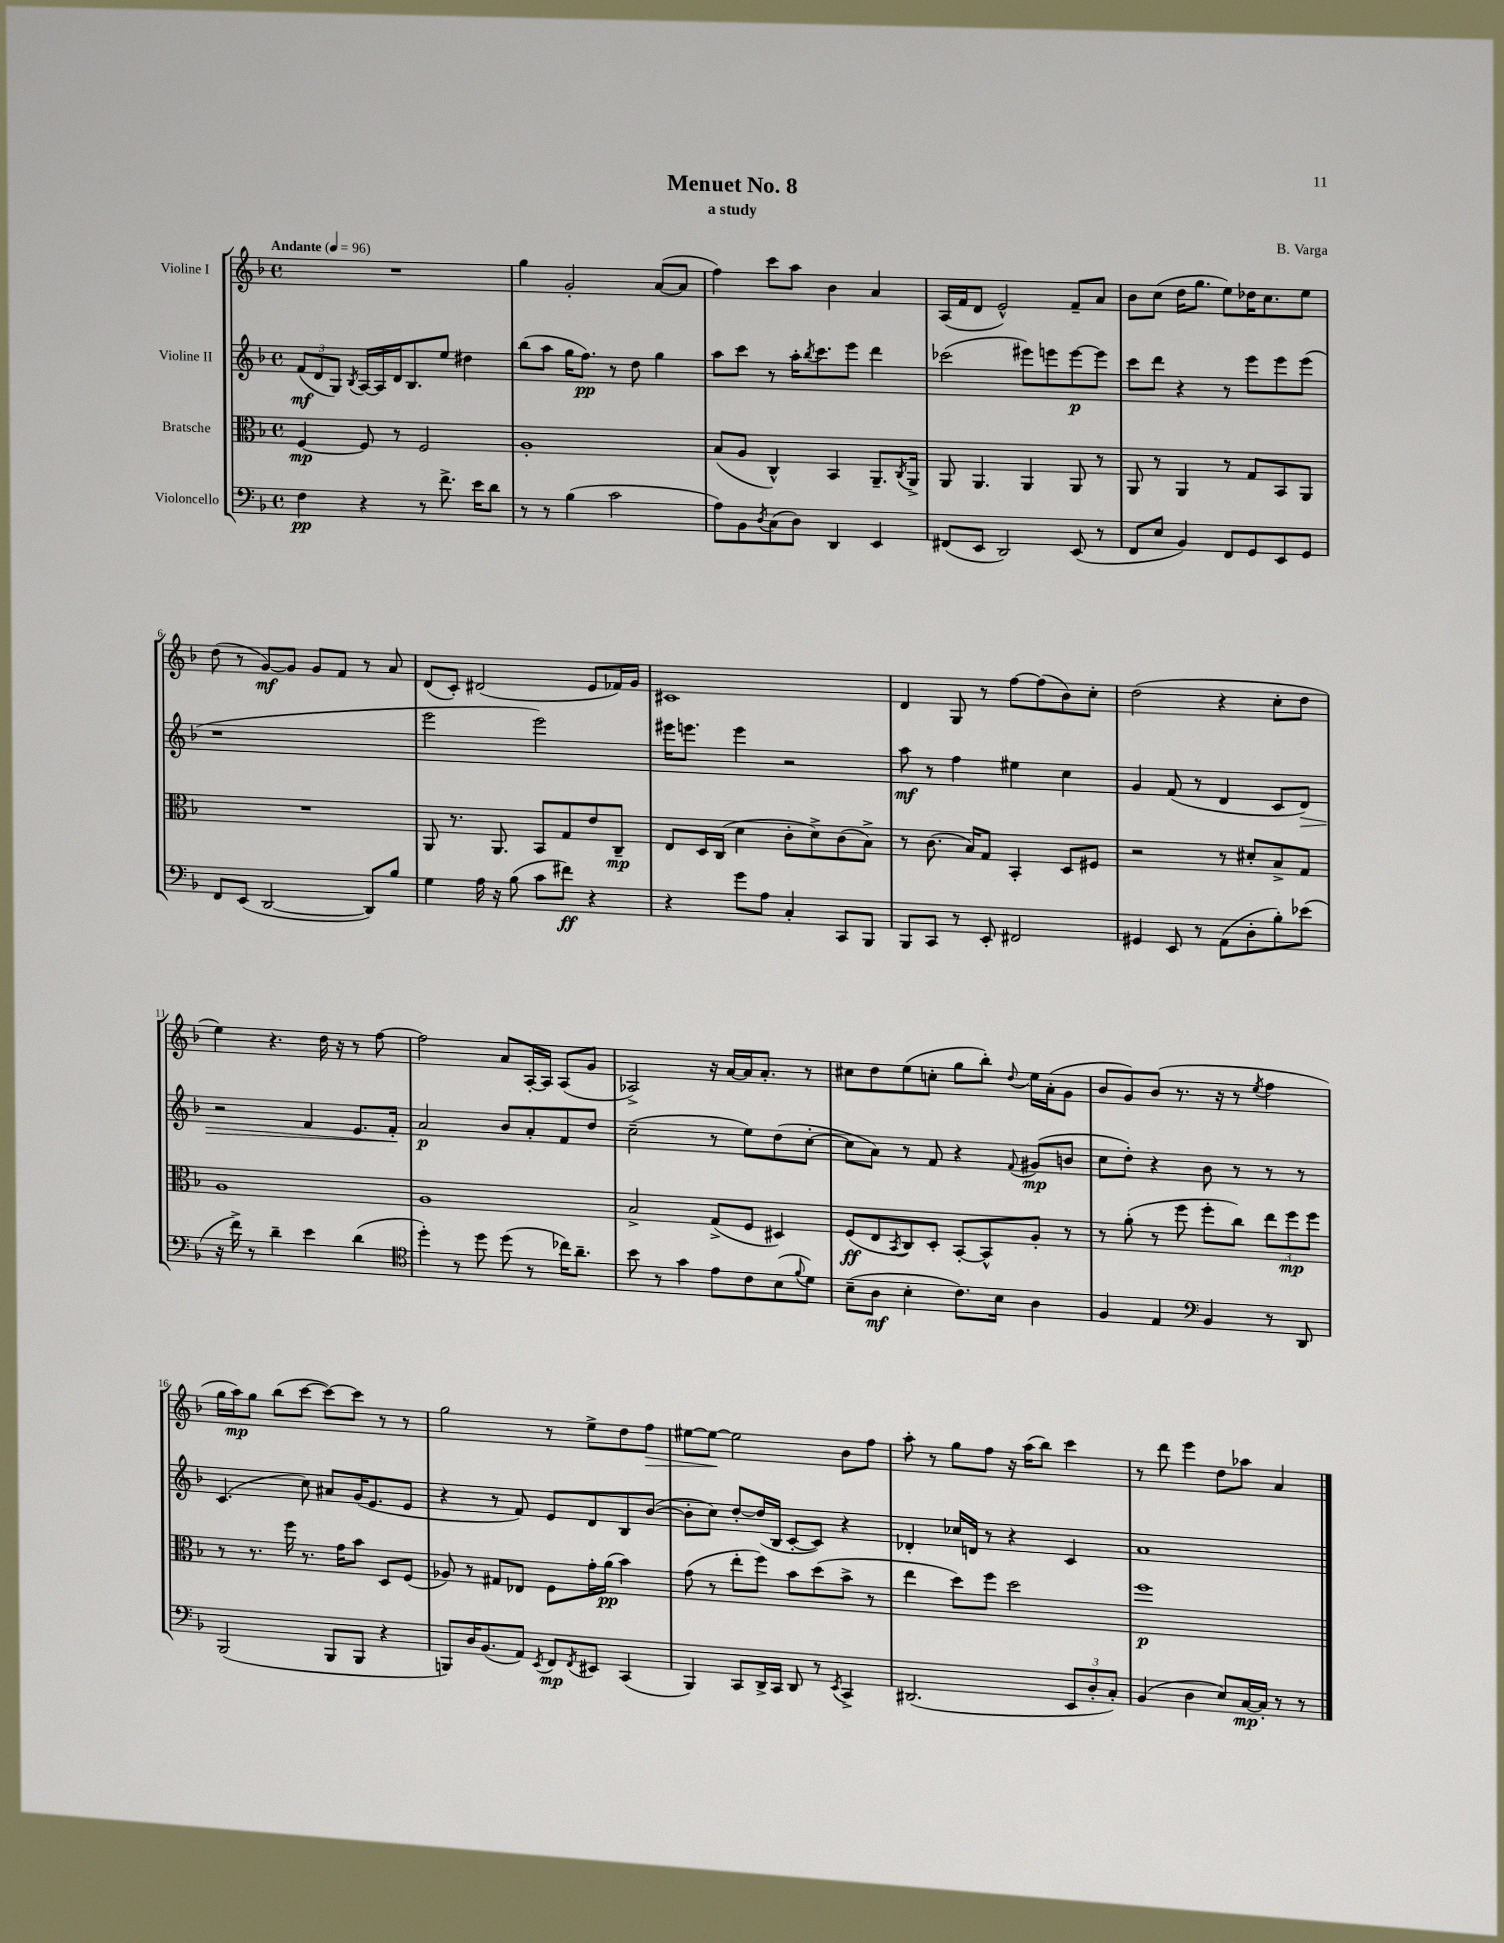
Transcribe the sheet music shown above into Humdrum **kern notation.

**kern	**dynam	**kern	**dynam	**kern	**dynam	**kern	**dynam
*part4	*part4	*part3	*part3	*part2	*part2	*part1	*part1
*staff4	*staff4	*staff3	*staff3	*staff2	*staff2	*staff1	*staff1
*I"Violoncello	*	*I"Bratsche	*	*I"Violine II	*	*I"Violine I	*
*clefF4	*	*clefC3	*	*clefG2	*	*clefG2	*
*k[b-]	*	*k[b-]	*	*k[b-]	*	*k[b-]	*
*M4/4	*	*M4/4	*	*M4/4	*	*M4/4	*
*met(c)	*	*met(c)	*	*met(c)	*	*met(c)	*
*MM96	*	*MM96	*	*MM96	*	*MM96	*
=1	=1	=1	=1	=1	=1	=1	=1
!	!	!	!	!	!	!LO:TX:a:B:t=Andante	!
4F\	pp	[4F/	mp	(12f/L	mf	1r	.
.	.	.	.	12d/	.	.	.
.	.	.	.	12G/J)	.	.	.
.	.	.	.	8qB-/	.	.	.
4r	.	8F/]	.	[16A/LL	.	.	.
.	.	.	.	16A/]	.	.	.
.	.	8r	.	16d/J	.	.	.
.	.	.	.	8.B-/	.	.	.
8r	.	2F/	.	.	.	.	.
8.f^\	.	.	.	8ee/J	.	.	.
.	.	.	.	4dd#X\	.	.	.
16e\KL	.	.	.	.	.	.	.
8d\J	.	.	.	.	.	.	.
=2	=2	=2	=2	=2	=2	=2	=2
8r	.	1A'	.	(8bb-\L	.	4gg\	.
8r	.	.	.	8aa\J	.	.	.
(4B-\	.	.	.	16gg\KL	.	2g'/	.
.	.	.	.	8.ff\J)	pp	.	.
2c\	.	.	.	8r	.	.	.
.	.	.	.	8dd\	.	.	.
.	.	.	.	4gg\	.	([8a/L	.
.	.	.	.	.	.	8a/J]	.
=3	=3	=3	=3	=3	=3	=3	=3
8A\L)	.	(8B-/L	.	8aa\L	.	4ff\)	.
8BB-\	.	8A/J	.	8ccc\J	.	.	.
8qD/	.	.	.	.	.	.	.
(8C\	.	4C^^/)	.	8r	.	8ccc\L	.
8D\J)	.	.	.	16aa'\KL	.	8aa\J	.
.	.	.	.	8qbb-/	.	.	.
.	.	.	.	8.ccc\	.	.	.
4DD/	.	4BB-/	.	.	.	4b-\	.
.	.	.	.	8eee\J	.	.	.
4EE/	.	8.AA~/L	.	4ddd\	.	4a/	.
.	.	8qC/	.	.	.	.	.
.	.	16AA^/Jk	.	.	.	.	.
=4	=4	=4	=4	=4	=4	=4	=4
(8FF#X/L	.	8AA/	.	(2ccc-X\	.	(16A/LL	.
.	.	.	.	.	.	16f/J	.
8EE/J	.	4.AA/	.	.	.	8d/J	.
2DD/)	.	.	.	.	.	2e^^/)	.
.	.	4AA/	.	8eee#X\L)	.	.	.
.	.	.	.	8eeen\	.	.	.
(8EE/	.	8AA/	.	[8eee\	p	8f~/L	.
8r	.	8r	.	8eee\J]	.	8a/J	.
=5	=5	=5	=5	=5	=5	=5	=5
8FF/L	.	8AA/	.	8ccc\L	.	8b-\L	.
8E/J	.	8r	.	8ddd\J	.	(8cc\J	.
4BB-/)	.	4AA/	.	4r	.	16dd\KL	.
.	.	.	.	.	.	8.gg\J	.
8FF/L	.	8r	.	8r	.	8ee\L)	.
8GG/	.	8G/L	.	8eee\L	.	16dd-X\K	.
.	.	.	.	.	.	8.cc\	.
8EE/	.	8BB-/	.	8eee\	.	.	.
8GG/J	.	8AA/J	.	(8eee\J	.	8ee\J	.
!!LO:LB:g=z
=6	=6	=6	=6	=6	=6	=6	=6
8FF/L	.	1r	.	1r	.	(8dd\	.
(8EE/J	.	.	.	.	.	8r	.
[2DD/	.	.	.	.	.	[8g/L)	mf
.	.	.	.	.	.	8g/J]	.
.	.	.	.	.	.	8g/L	.
.	.	.	.	.	.	8f/J	.
8DD/L])	.	.	.	.	.	8r	.
8B-/J	.	.	.	.	.	8a/	.
=7	=7	=7	=7	=7	=7	=7	=7
4G\	.	8AA/	.	2eee\	.	(8d/L	.
.	.	8.r	.	.	.	8c'/J)	.
16A\	.	.	.	.	.	(2d#X/	.
16r	.	8.AA/	.	.	.	.	.
(8B-\	.	.	.	.	.	.	.
8c\L	.	8BB-/L	.	2eee\)	.	.	.
8f#X\J)	ff	8G/	.	.	.	.	.
4r	.	8e/	.	.	.	8e/L	.
.	.	8C~/J	mp	.	.	16f-X/L)	.
.	.	.	.	.	.	16g/JJ	.
=8	=8	=8	=8	=8	=8	=8	=8
4r	.	8E/L	.	16eee#X\KL	.	1c#X	.
.	.	.	.	8.eeen\J	.	.	.
.	.	16D/L	.	.	.	.	.
.	.	(16C/JJ	.	.	.	.	.
8g\L	.	4d\	.	4eee\	.	.	.
8A\J	.	.	.	.	.	.	.
4C'/	.	8c'\L	.	2r	.	.	.
.	.	8d^\)	.	.	.	.	.
8CC/L	.	(8c\	.	.	.	.	.
8BBB-/J	.	8B-^\J)	.	.	.	.	.
=9	=9	=9	=9	=9	=9	=9	=9
8BBB-/L	.	8r	.	8aa\	mf	4d/	.
8CC/J	.	(8.c\	.	8r	.	.	.
8r	.	.	.	4ff\	.	8G/	.
.	.	16B-/KL)	.	.	.	.	.
8EE'/	.	8G/J	.	.	.	8r	.
2FF#X/	.	4BB-'/	.	4ee#X\	.	[8ff\L	.
.	.	.	.	.	.	(8ff\]	.
.	.	8D/L	.	4cc\	.	8b-\)	.
.	.	8F#X/J	.	.	.	8cc'\J	.
=10	=10	=10	=10	=10	=10	=10	=10
4GG#X/	.	2r	.	4g/	.	(2dd\	.
8EE/	.	.	.	(8f/	.	.	.
8r	.	.	.	8r	.	.	.
(8AA\L	.	8r	.	4d/	.	4r	.
8D'\	.	8d#X'/L	.	.	.	.	.
8B-'\)	.	8B-^/	.	8c/L	.	8cc'\L	.
!	!	!	!	!	!LO:HP:b	!	!
(8e-X\J	.	8G/J	.	8d/J)	>	8dd\J	.
!!LO:LB:g=z
=11	=11	=11	=11	=11	=11	=11	=11
16r	.	1A	.	2r	.	4ee\)	.
16f^\)	.	.	.	.	.	.	.
8r	.	.	.	.	.	.	.
4d~\	.	.	.	.	.	4.r	.
4e\	.	.	.	4f/	.	.	.
.	.	.	.	.	.	16dd\	.
.	.	.	.	.	.	16r	.
(4d\	.	.	.	8.e/L	.	8r	.
.	.	.	.	.	.	[8ff\	.
.	.	.	.	16f'/Jk	.	.	.
.	.	.	.	.	]	.	.
=12	=12	=12	=12	=12	=12	=12	=12
*clefC4	*	*	*	*	*	*	*
4dd'\)	.	1A	.	2a/	p	2ff\]	.
8r	.	.	.	.	.	.	.
8dd\	.	.	.	.	.	.	.
(8dd\	.	.	.	8b-/L	.	8a/L	.
8r	.	.	.	8a'/	.	[16A'/L	.
.	.	.	.	.	.	16A/JJ]	.
16cc-X\KL)	.	.	.	8f/	.	(8A/L	.
8.a~\J	.	.	.	.	.	.	.
.	.	.	.	8dd/J	.	8g/J	.
=13	=13	=13	=13	=13	=13	=13	=13
8b-\	.	2B-^/	.	(2cc~\	.	2A-X^/)	.
8r	.	.	.	.	.	.	.
4g\	.	.	.	.	.	.	.
8e\L	.	(8G^/L	.	8r	.	16r	.
.	.	.	.	.	.	[16a/LL	.
8c\	.	8F/J	.	8ee\L)	.	16a/J]	.
.	.	.	.	.	.	8.a'/J	.
(8B-\	.	4D#X/)	.	(8dd\	.	.	.
8qqf/	.	.	.	.	.	.	.
8d\J)	.	.	.	[8cc'\J	.	8r	.
=14	=14	=14	=14	=14	=14	=14	=14
(8B-~\L	.	(8F/L	ff	8cc\L]	.	8cc#X\L	.
8A\J	mf	8E/	.	8a\J)	.	8dd\	.
.	.	8qBB-/	.	.	.	.	.
4B-'\	.	8C/)	.	8r	.	(8ee\	.
.	.	8D'/J	.	8f/	.	8ccn'\J	.
8.c\L)	.	[8BB-'/L	.	4r	.	8gg\L	.
.	.	8BB-^^/]	.	.	.	8bb-'\J)	.
16B-\Jk	.	.	.	.	.	.	.
.	.	.	.	8qqf/	.	8qqdd/	.
4A\	.	8A'/J	.	(8g#X/L	mp	16ee\LL	.
.	.	.	.	.	.	(16a'\J	.
.	.	8r	.	8bn/J	.	8g\J	.
=15	=15	=15	=15	=15	=15	=15	=15
4F/	.	8r	.	8cc\L	.	8b-/L	.
.	.	(8a'\	.	8dd'\J)	.	8g/)	.
4E/	.	8r	.	4r	.	(8b-/J	.
.	.	8ff\	.	.	.	8.r	.
*clefF4	*	*	*	*	*	*	*
4BB-/	.	8ff'\L	.	8b-\	.	.	.
.	.	.	.	.	.	16r	.
.	.	8cc\J)	.	8r	.	8r	.
.	.	.	.	.	.	8qee/	.
8r	.	12ee\L	.	8r	.	4ff\	.
.	.	12ff\	mp	.	.	.	.
8DD/	.	.	.	8r	.	.	.
.	.	12ff\J	.	.	.	.	.
!!LO:LB:g=z
=16	=16	=16	=16	=16	=16	=16	=16
(2BBB-/	.	8r	.	(4.c/	.	16gg\LL	.
.	.	.	.	.	.	16aa\J)	mp
.	.	8.r	.	.	.	8gg\J	.
.	.	.	.	.	.	(8bb-\L	.
.	.	16ff\	.	.	.	.	.
.	.	8.r	.	8cc\)	.	[8ccc\J	.
8BBB-/L	.	.	.	8a#X/L	.	8ccc\L_)	.
.	.	16g\KL	.	.	.	.	.
8BBB-/J	.	8b-\J	.	(16g/K	.	8ccc\J]	.
.	.	.	.	8.e/	.	.	.
4r	.	8D/L	.	.	.	8r	.
.	.	(8F/J	.	8e/J	.	8r	.
=17	=17	=17	=17	=17	=17	=17	=17
8BBBn/L)	.	8A-X/)	.	4r	.	2gg\	.
16D/K	.	8r	.	.	.	.	.
(8.BB-/	.	.	.	.	.	.	.
.	.	8G#X/L	.	8r	.	.	.
8AA/J)	.	8E-X/J	.	8f/)	.	.	.
8qEE/	.	.	.	.	.	.	.
8FF/L	mp	8F\L	.	8e/L	.	8r	.
8qFF/	.	.	.	.	.	.	.
8EE#X/J	.	16g'\L	.	8d/	.	8ee^\L	.
.	.	(16a\JJ	pp	.	.	.	.
(4CC/	.	4b-\)	.	8B-/	.	8dd\	.
!	!	!	!	!	!	!	!LO:HP:b
.	.	.	.	([8b-/J	.	8ff\J	>
=18	=18	=18	=18	=18	=18	=18	=18
4BBB-/)	.	(8g\	.	8b-'\L]	.	[8ee#X\L	.
.	.	8r	.	8cc\J)	.	8ee#\J_	.
8CC/L	.	8ee'\L	.	[8dd'/L	.	2ee#\]	]
16DD^/L	.	8ff\J)	.	(16dd/L]	.	.	.
16CC/JJ	.	.	.	16B-/JJ	.	.	.
8DD/	.	8b-\L	.	[8c'/L	.	.	.
8r	.	(8dd\	.	8c/J])	.	.	.
8qEE/	.	.	.	.	.	.	.
4CC^/	.	8b-^\J	.	4r	.	8b-\L	.
.	.	8r	.	.	.	8ff\J	.
=19	=19	=19	=19	=19	=19	=19	=19
(2.DD#X/	.	4ee\	.	4d-X'/	.	8aa'\	.
.	.	.	.	.	.	8r	.
.	.	8dd\L)	.	16cc-X/LL	.	8gg\L	.
.	.	.	.	16dn/JJ	.	.	.
.	.	8ff\J	.	8r	.	8ff\J	.
.	.	2dd\	.	4r	.	16r	.
.	.	.	.	.	.	(16aa\KL	.
.	.	.	.	.	.	8bb-\J)	.
12EE/L	.	.	.	4c/	.	4ccc\	.
12D'/	.	.	.	.	.	.	.
12C'/J)	.	.	.	.	.	.	.
=20	=20	=20	=20	=20	=20	=20	=20
(4BB-/	.	1ff	p	1a	.	8r	.
.	.	.	.	.	.	8ddd\	.
4D\	.	.	.	.	.	4eee\	.
8E/L)	.	.	.	.	.	8dd\L	.
[16C/L	mp	.	.	.	.	8aa-X\J	.
16C'/JJ]	.	.	.	.	.	.	.
8r	.	.	.	.	.	4a/	.
8r	.	.	.	.	.	.	.
==	==	==	==	==	==	==	==
*-	*-	*-	*-	*-	*-	*-	*-
